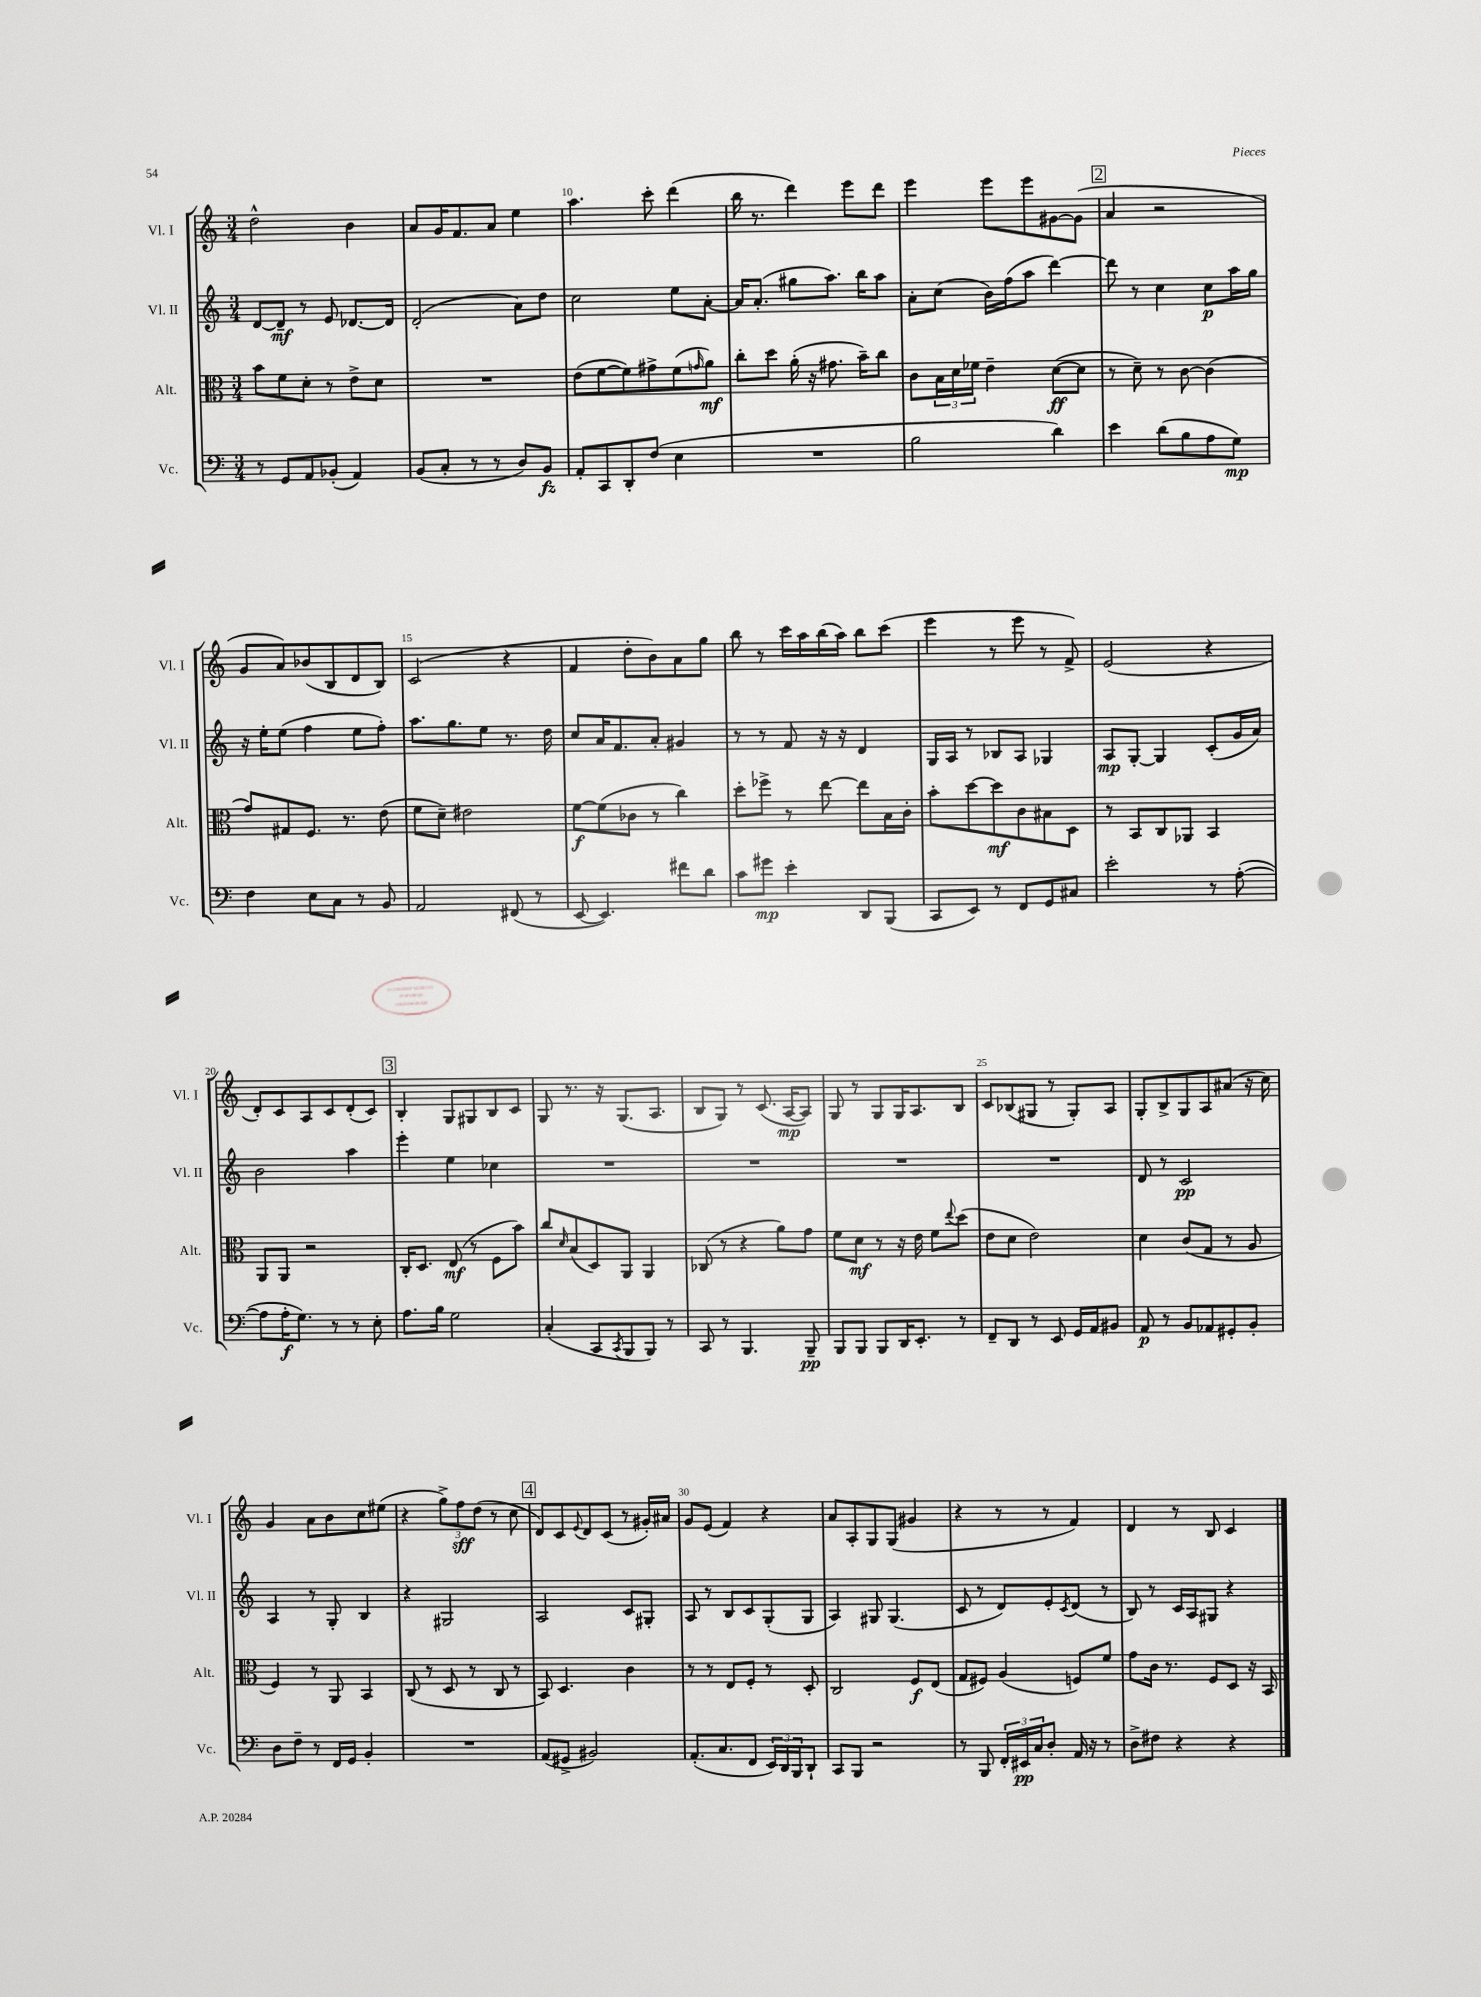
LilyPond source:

<<
\new StaffGroup <<
\new Staff = "s0" \with { instrumentName = "Vl. I" shortInstrumentName = "Vl. I" } {
    \clef treble \key c \major \numericTimeSignature \time 3/4
    d''2-^ b'4 |
    a'8 g'16 f'8. a'8 e''4 |
    a''4. c'''8-. d'''4( |
    b''16 r8. d'''4) e'''8 d'''8 |
    e'''4 e'''8 e'''8 gis'8~ gis'8( |
    \mark \markup { \box "2" } a'4 r2 |
    g'8 a'8) bes'8( b8 d'8 b8) |
    c'2( r4 |
    f'4 d''8-. b'8) a'8 g''8 |
    b''8 r8 c'''16 a''16 b''16( a''16) b''8 c'''8( |
    e'''4 r8 e'''8 r8 f'8->) |
    e'2( r4 |
    d'8-.) c'8 a8 c'8 d'8-.( c'8) |
    \mark \markup { \box "3" } b4-. g8 gis8 b8 c'8 |
    g8 r8. r16 g8.( a8. |
    b8 g8) r8 c'8.( a16~\mp a8) |
    g8 r8 g8 g16 a8. b8 |
    c'8 bes8( gis8 r8 gis8-.) a8 |
    g8-. b8-> g8 a8 ais'8( r16 c''16) |
    g'4 a'8 b'8 c''8 eis''8( |
    r4 \tuplet 3/2 { g''8->) f''8\sff d''8( } r8 c''8 |
    \mark \markup { \box "4" } d'8) c'8 \appoggiatura { e'8 } d'8 c'8( r8 gis'16-.) ais'16 |
    g'8 e'8( f'4) r4 |
    a'8 a8-. g8 g8( gis'4 |
    r4 r8 r8 f'4) |
    d'4 r8 b8 c'4 \bar "|." |
}
\new Staff = "s1" \with { instrumentName = "Vl. II" shortInstrumentName = "Vl. II" } {
    \clef treble \key c \major \numericTimeSignature \time 3/4
    d'8~ d'8--\mf r8 e'8 des'8.~ des'16 |
    d'2-.( a'8) d''8 |
    c''2 e''8 a'8~-. |
    a'16 a'8.-.( gis''8 a''8.) b''16 a''8 |
    a'8-. c''8( b'16) f''16( a''8 d'''4~) |
    \mark \markup { \box "2" } d'''8 r8 c''4 c''8\p a''16 g''16 |
    r16 e''16-. e''8( f''4 e''8 f''8-.) |
    a''8. g''8. e''8 r8. d''16 |
    c''8 a'16 f'8. a'8-. gis'4 |
    r8 r8 f'8 r16 r16 d'4 |
    g16 a16 r8 bes8 a8 ges4 |
    a8\mp g8~-. g4 c'8-.( g'16 a'16) |
    b'2 a''4 |
    \mark \markup { \box "3" } e'''4-. e''4 ces''4 |
    R2. |
    R2. |
    R2. |
    R2. |
    d'8 r8 c'2\pp |
    a4 r8 g8-. b4 |
    r4 gis2 |
    \mark \markup { \box "4" } a2 c'8 gis8-. |
    a8 r8 b8 c'8 g8-.( g8 |
    a4) gis8 gis4.( |
    c'8 r8 d'8) e'8-. \acciaccatura { c'8 } d'8( r8 |
    b8) r8 c'16 a16 gis8 r4 \bar "|." |
}
\new Staff = "s2" \with { instrumentName = "Alt." shortInstrumentName = "Alt." } {
    \clef alto \key c \major \numericTimeSignature \time 3/4
    b'8 f'8 d'8-. r8 e'8-> d'8 |
    R2. |
    e'8( f'8~ f'8) gis'8-> f'8( \grace { g'16 } a'8\mf) |
    c''8-. d''8 a'16-.( r16 gis'8. b'16--) c''8 |
    c'8 \tuplet 3/2 { b16 d'16 fes'16 } e'4-- d'8~\ff( d'8 |
    \mark \markup { \box "2" } r8 d'8--) r8 c'8~ c'4( |
    g'8) gis8 f8. r8. e'8( |
    f'8 d'8--) eis'2 |
    f'8~\f f'8( ces'8 r8 c''4) |
    d''8-. fes''8-> r8 e''8~ e''8 b16 c'16-. |
    b'8-. d''8~ d''8\mf c'8 bis8 d8 |
    r8 b,8 c8 aes,8 b,4 |
    a,8 a,8 r2 |
    \mark \markup { \box "3" } c16-. d8. e8\mf( r8 f8 b'8) |
    c''8 \grace { d'16 } b8( d8) a,8 a,4 |
    ces8( r8 r4 a'8) g'8 |
    f'8 d'8\mf r8 r16 e'16 f'8 \appoggiatura { e''8 } d''8( |
    e'8 d'8 e'2) |
    d'4 c'8( g8 r8 a8 |
    f4) r8 a,8 b,4 |
    c8( r8 d8 r8 c8 r8 |
    \mark \markup { \box "4" } b,8) d4. c'4 |
    r8 r8 e8 f8-. r8 d8-. |
    c2 f8\f e8( |
    g8 fis8) a4( f8) f'8 |
    g'8 c'16 r8. f8 d8 r16 b,16 \bar "|." |
}
\new Staff = "s3" \with { instrumentName = "Vc." shortInstrumentName = "Vc." } {
    \clef bass \key c \major \numericTimeSignature \time 3/4
    r8 g,8 a,8 bes,8-.( a,4) |
    b,8( c8-. r8 r8 d8) b,8\fz |
    a,8-. c,8 d,8-. f8( e4 |
    R2. |
    b2 d'4) |
    \mark \markup { \box "2" } e'4 d'8( b8 a8 g8\mp) |
    f4 e8 c8 r8 b,8 |
    a,2 fis,8( r8 |
    e,8~ e,4.) fis'8 d'8 |
    c'8 gis'8\mp e'4-. d,8 b,,8( |
    c,8 e,8) r8 f,8 g,8 cis8 |
    e'2-. r8 a8~-.( |
    a8 a16-.\f g8.) r8 r8 e8-. |
    \mark \markup { \box "3" } a8. b16 g2 |
    c4-.( c,8 \acciaccatura { c,8 } b,,8 b,,8) r8 |
    c,8 r8 b,,4. b,,8--\pp |
    b,,8 b,,8 b,,8 d,16 e,8.-. r8 |
    f,8-- d,8 r8 e,8 g,16 a,16 bis,8 |
    a,8\p r8 b,8 aes,8 gis,8-. b,8-. |
    d8 f8-- r8 f,16 g,16 b,4-. |
    R2. |
    \mark \markup { \box "4" } a,8( gis,8-> bis,2) |
    a,8.-.( c8. f,8 \tuplet 3/2 { e,16) d,16 b,,16 } d,8-! |
    c,8 b,,8 r2 |
    r8 b,,8 \tuplet 3/2 { f,16-. eis,16\pp c16 } d8-. a,16 r16 r8 |
    d8-> fis8 r4 r4 \bar "|." |
}
>>
>>
\layout { \context { \Score currentBarNumber = #8 \override BarNumber.break-visibility = ##(#f #t #t) barNumberVisibility = #(every-nth-bar-number-visible 5) } }
